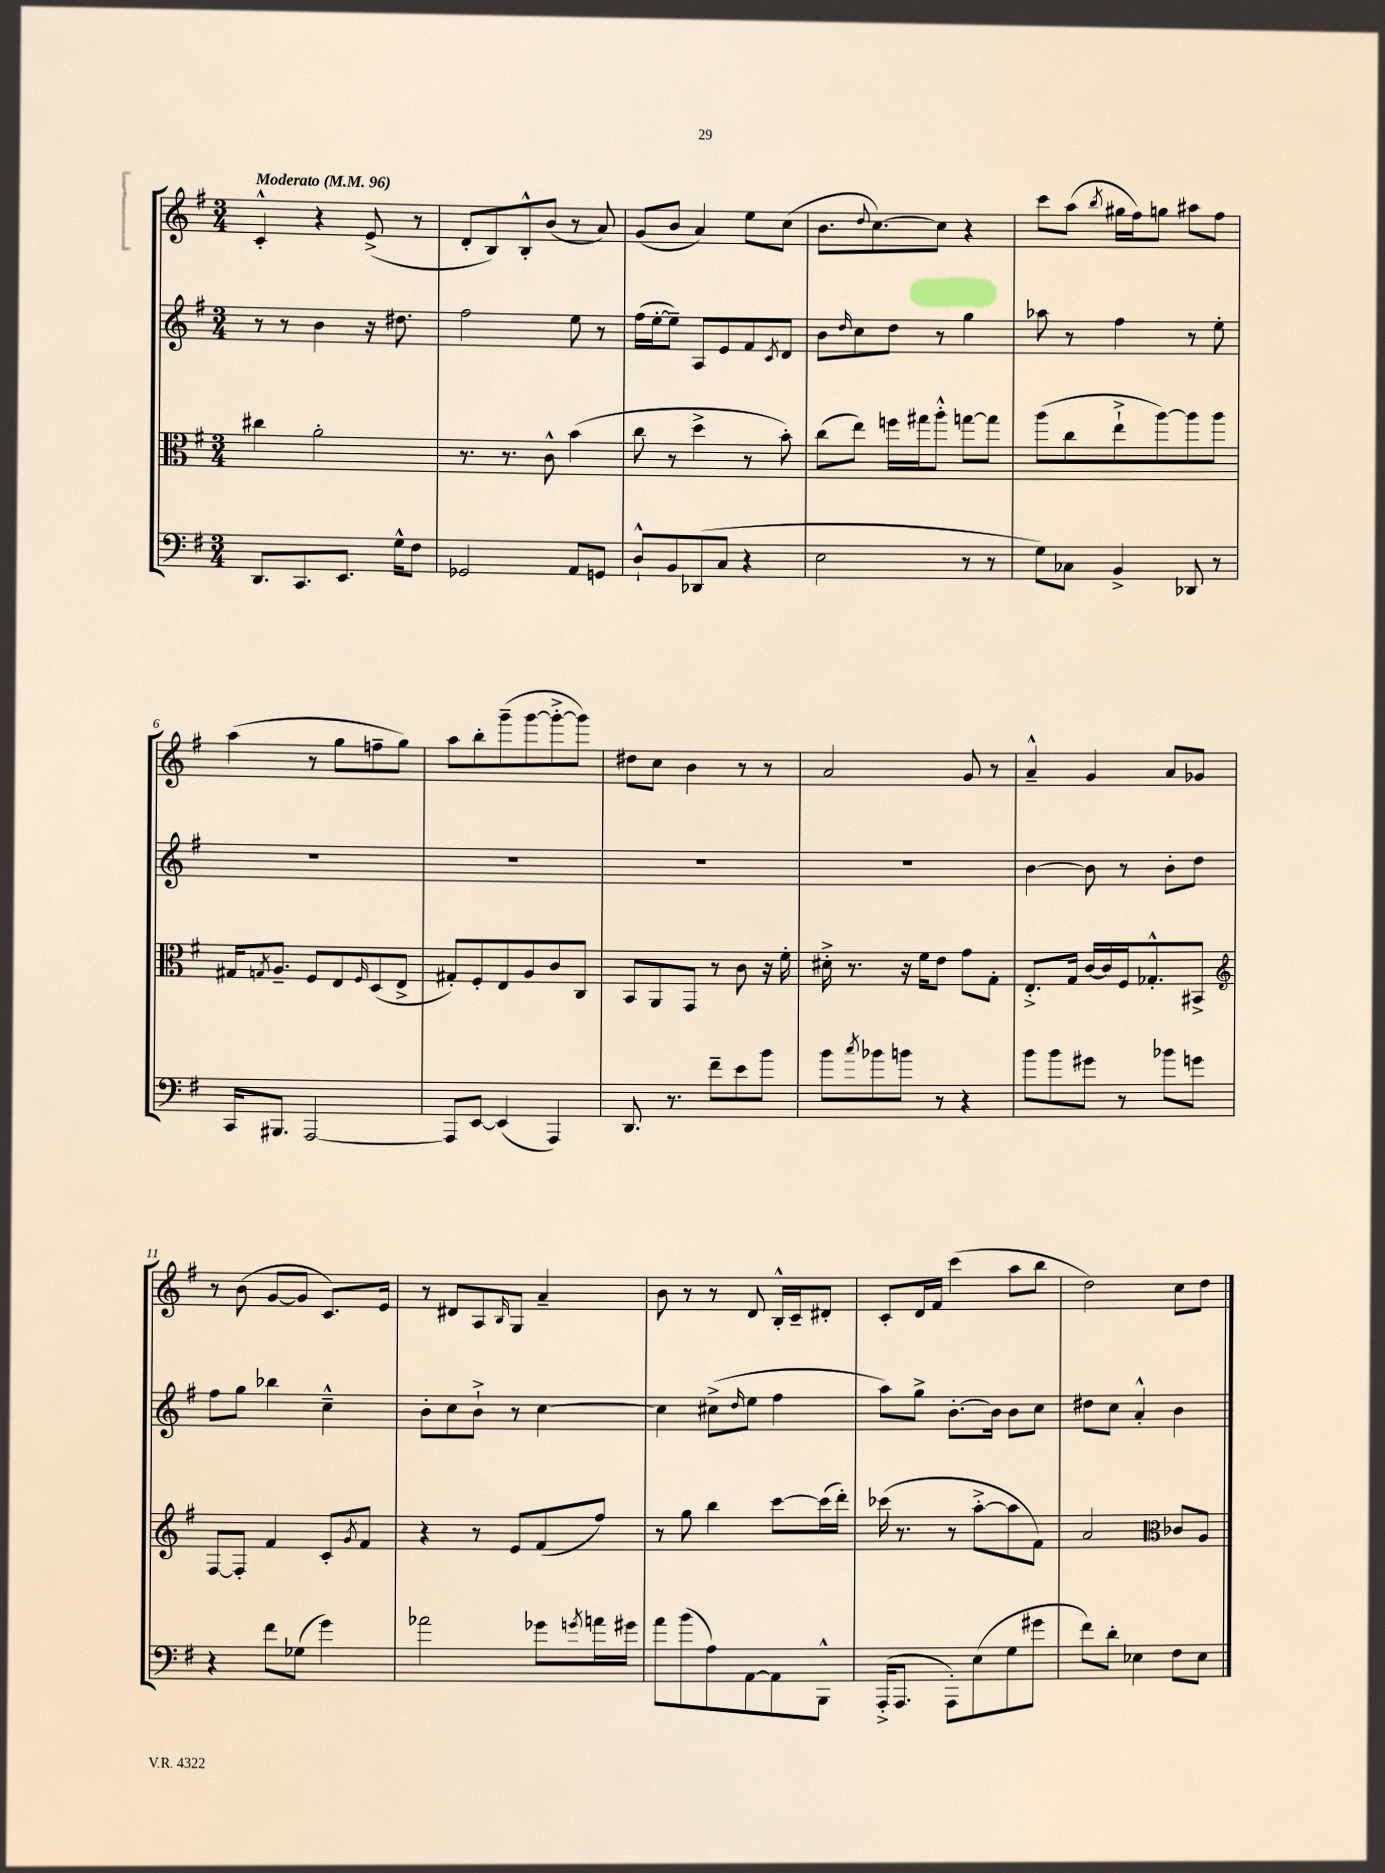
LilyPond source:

<<
\new StaffGroup <<
\new Staff = "s0" {
    \clef treble \key g \major \numericTimeSignature \time 3/4 \tempo "Moderato" 4 = 96
    c'4-.-^ r4 e'8->( r8 |
    d'8-. b8) b8-.-^ b'8( r8 a'8) |
    g'8( b'8 a'4) e''8 c''8( |
    b'8. \appoggiatura { d''8 } c''8.~) c''8 r4 |
    c'''8 a''8( \acciaccatura { b''8 } gis''16 fis''16) g''8 ais''8 fis''8 |
    a''4( r8 g''8 f''8-- g''8) |
    a''8 b''8-. g'''8--( g'''8~ g'''8~-.-> g'''8) |
    dis''8 c''8 b'4 r8 r8 |
    a'2 g'8 r8 |
    a'4---^ g'4 a'8 ges'8 |
    r8 b'8( g'8~ g'8 c'8.) e'16 |
    r8 dis'8 a8 \grace { b16 } g8 a'4-- |
    b'8 r8 r8 d'8 b16-.-^ c'16-- dis'8-. |
    c'8-. d'16 fis'16 c'''4( a''8 b''8 |
    d''2) c''8 d''8 \bar "|." |
}
\new Staff = "s1" {
    \clef treble \key g \major \numericTimeSignature \time 3/4
    r8 r8 b'4 r16 dis''8. |
    fis''2 e''8 r8 |
    fis''16( e''16~-. e''8--) a8 e'8 fis'8 \acciaccatura { c'8 } d'8 |
    b'8 \grace { d''16 } c''8 d''8 r8 g''4 |
    aes''8 r8 fis''4 r8 e''8-. |
    R2. |
    R2. |
    R2. |
    R2. |
    b'4~ b'8 r8 b'8-. d''8 |
    fis''8 g''8 bes''4 c''4---^ |
    b'8-. c''8 b'8-!-> r8 c''4~ |
    c''4 cis''8->( \grace { d''16 } e''8 fis''4 |
    a''8) g''8-> b'8.~-. b'16 b'8 c''8 |
    dis''8 c''8 a'4-.-^ b'4 \bar "|." |
}
\new Staff = "s2" {
    \clef alto \key g \major \numericTimeSignature \time 3/4
    cis''4 a'2-. |
    r8. r8. c'8-^ b'4( |
    c''8 r8 d''4-> r8 b'8-.) |
    c''8( e''8) f''16 gis''16 a''8-.-^ g''8~ g''8 |
    a''8( c''8 e''8-!-> a''8~) a''8 a''8 |
    gis16 \acciaccatura { g8 } a8.-- fis8 e8 \grace { fis16 } d8( e8-> |
    gis8-.) fis8-. e8 a8 c'8 c8 |
    b,8 a,8 g,8 r8 c'8 r16 fis'16-. |
    dis'16-.-> r8. r16 fis'16 e'8 g'8 g8-. |
    e8.-.-> g16 c'16~ c'16 fis16 ges8.-.-^ bis,8-> |
    \clef treble fis8~ fis8-. fis'4 c'8-. \acciaccatura { g'8 } fis'8 |
    r4 r8 e'8 fis'8( fis''8) |
    r8 g''8 b''4 c'''8~ c'''16( d'''16-.) |
    ces'''16( r8. r8 a''8~-.-> a''8 fis'8) |
    a'2 \clef alto ces'8 a8 \bar "|." |
}
\new Staff = "s3" {
    \clef bass \key g \major \numericTimeSignature \time 3/4
    d,8. c,8. e,8. g16-^ fis8 |
    ges,2 a,8 g,8 |
    d8-!-^ b,8 des,8( c8 r4 |
    e2 r8 r8 |
    g8) ces8 b,4-> des,8 r8 |
    c,16 bis,,8. a,,2~ |
    a,,8 e,8~ e,4( a,,4) |
    d,8. r8. fis'8-- e'8 b'8 |
    b'8 \acciaccatura { c''8 } bes'8 b'8 r8 r4 |
    b'8 b'8 gis'8 r8 bes'8 g'8 |
    r4 fis'8 ges8( g'4) |
    aes'2 ges'8 \acciaccatura { g'8 } a'16 gis'16 |
    a'8 b'8( a8) a,8~ a,8 b,,8-^ |
    a,,16-.->( a,,8. a,,8-.) e8( g8 gis'8 |
    fis'8) d'8-. ees4 fis8 ees8 \bar "|." |
}
>>
>>
